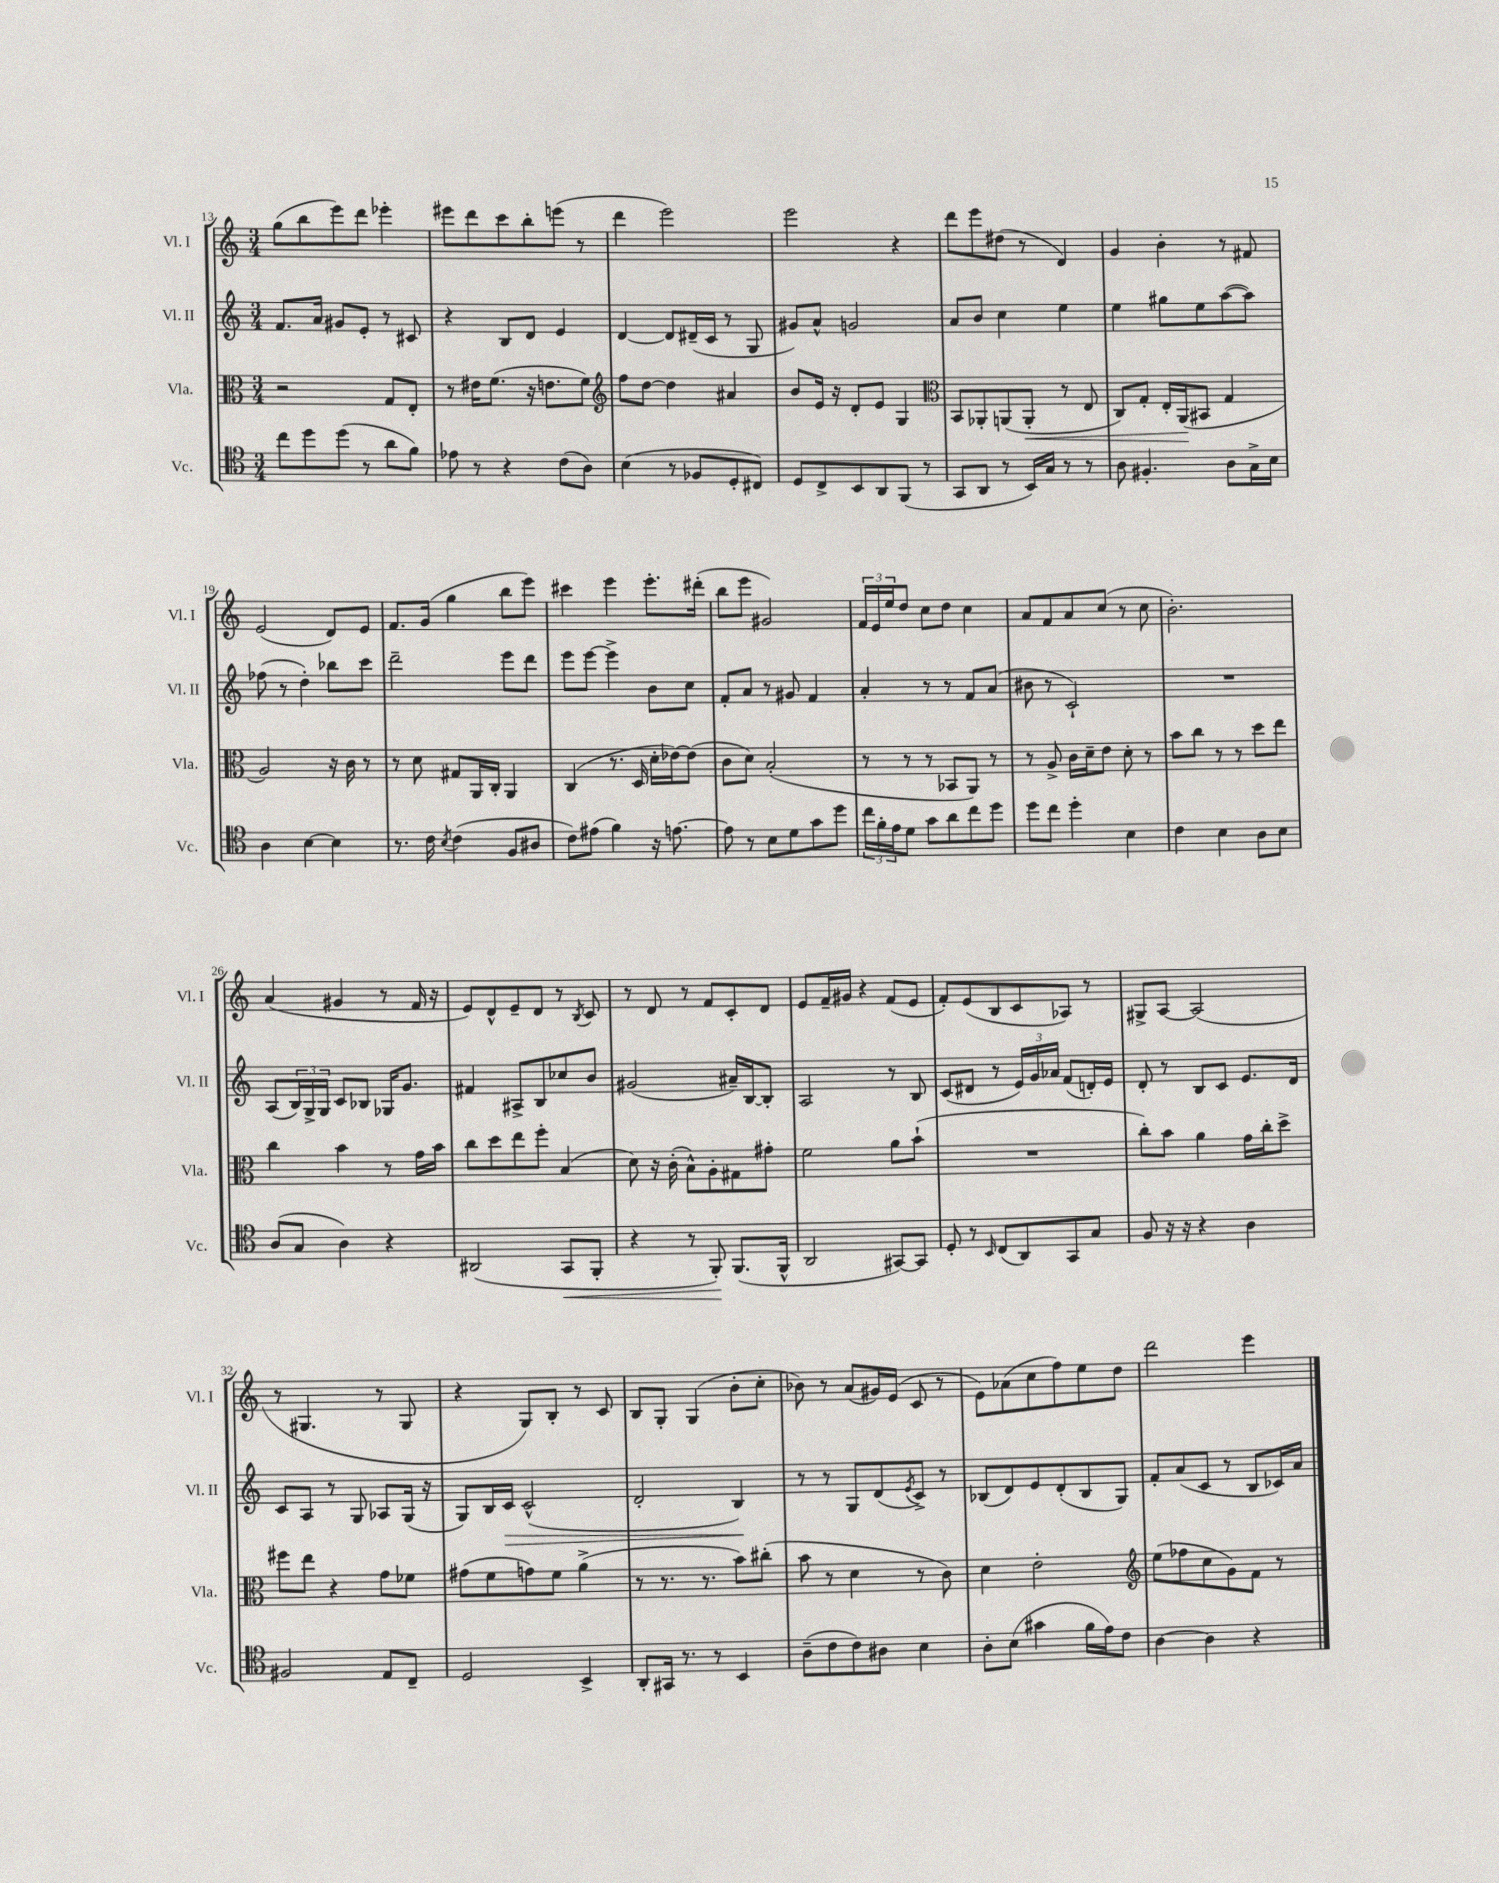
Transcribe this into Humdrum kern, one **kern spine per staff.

**kern	**dynam	**kern	**dynam	**kern	**dynam	**kern
*part4	*part4	*part3	*part3	*part2	*part2	*part1
*staff4	*staff4	*staff3	*staff3	*staff2	*staff2	*staff1
*I"Vc.	*	*I"Vla.	*	*I"Vl. II	*	*I"Vl. I
*I'Vc.	*	*I'Vla.	*	*I'Vl. II	*	*I'Vl. I
*clefC4	*	*clefC3	*	*clefG2	*	*clefG2
*k[]	*	*k[]	*	*k[]	*	*k[]
*M3/4	*	*M3/4	*	*M3/4	*	*M3/4
=13	=13	=13	=13	=13	=13	=13
8cc\L	.	2r	.	8.f/L	.	(8gg\L
8dd\	.	.	.	.	.	8bb\
.	.	.	.	16a/Jk	.	.
(8dd\J	.	.	.	8g#X/L	.	8eee\)
8r	.	.	.	8e'/J	.	8ddd\J
8a\L	.	8G/L	.	8r	.	4eee-X'\
8f\J)	.	8E'/J	.	8c#X/	.	.
=14	=14	=14	=14	=14	=14	=14
8e-X\	.	8r	.	4r	.	8eee#X\L
8r	.	16e#X\KL	.	.	.	8ddd\
.	.	(8.f\J	.	.	.	.
4r	.	.	.	8B/L	.	8ccc\
.	.	16r	.	8d/J	.	8bb'\
.	.	8.en\L	.	.	.	.
(8c\L	.	.	.	4e/	.	(8eeen\J
8A\J)	.	8f\J)	.	.	.	8r
=15	=15	=15	=15	=15	=15	=15
*	*	*clefG2	*	*	*	*
(4B\	.	8ff\L	.	[4d/	.	4ddd\
.	.	[8dd\J	.	.	.	.
8r	.	4dd\]	.	8d/L]	.	2eee\)
8F-X/L	.	.	.	(16d#X~/L	.	.
.	.	.	.	16c/JJ	.	.
8D'/	.	4a#X/	.	8r	.	.
8C#X/J)	.	.	.	8G/	.	.
=16	=16	=16	=16	=16	=16	=16
8D/L	.	8b/L	.	8g#X/L)	.	2eee\
8C^/	.	16e/Jk	.	8a^^/J	.	.
.	.	16r	.	.	.	.
8BB/	.	8d'/L	.	2gn/	.	.
8AA/	.	8e/J	.	.	.	.
(8FF/J	.	4G/	.	.	.	4r
8r	.	.	.	.	.	.
=17	=17	=17	=17	=17	=17	=17
*	*	*clefC3	*	*	*	*
8GG/L	.	8BB/L	.	8a/L	.	8ddd\L
8AA/J	.	8AA-X'/	.	8b/J	.	8eee\
8r	.	(8AAn/	.	4cc\	.	(8dd#X\J
!	!	!	!LO:HP:b	!	!	!
16BB/LL)	.	8AA'/J	<	.	.	8r
16G/JJ	.	.	.	.	.	.
8r	.	8r	.	4ee\	.	4d/)
8r	.	8E/	.	.	.	.
=18	=18	=18	=18	=18	=18	=18
8A\	.	8C/L)	.	4ee\	.	4g/
4.F#X'/	.	8G'/J	.	.	.	.
.	.	16E'/LL	.	8gg#X\L	.	4b'\
.	.	(16AA/J	.	.	.	.
.	.	8BB#X/J	[	8ee\	.	.
8A\L	.	4G/	.	([8aa\	.	8r
16G^\L	.	.	.	8aa\J])	.	8f#X/
16B\JJ	.	.	.	.	.	.
!!LO:LB:g=z
=19	=19	=19	=19	=19	=19	=19
4A\	.	2A/)	.	(8ff-X\	.	(2e/
.	.	.	.	8r	.	.
[4B\	.	.	.	4dd'\)	.	.
4B\]	.	16r	.	8bb-X\L	.	8d/L)
.	.	16c\	.	.	.	.
.	.	8r	.	8ccc\J	.	8e/J
=20	=20	=20	=20	=20	=20	=20
8.r	.	8r	.	2ddd~\	.	8.f/L
.	.	8d\	.	.	.	.
16c\	.	.	.	.	.	(16g/Jk
8qB/	.	.	.	.	.	.
(4c\	.	8G#X/L	.	.	.	4gg\
.	.	16AA/L	.	.	.	.
.	.	16C'/JJ	.	.	.	.
8F/L	.	4AA/	.	8eee\L	.	8bb\L
8A#X/J	.	.	.	8ddd\J	.	8eee\J)
=21	=21	=21	=21	=21	=21	=21
8c\L)	.	(4C/	.	8eee\L	.	4ccc#X\
(8e#X\J	.	.	.	[8eee\J	.	.
4f\)	.	8.r	.	4eee^\]	.	4eee\
.	.	16D/	.	.	.	.
16r	.	16d'\LL	.	8b\L	.	8.eee'\L
[8.en\	.	[16e-X\J)	.	.	.	.
.	.	(8e-\J]	.	8cc\J	.	.
.	.	.	.	.	.	(16ddd#X'\Jk
=22	=22	=22	=22	=22	=22	=22
8e\]	.	8c\L	.	8f'/L	.	8bb\L
8r	.	8d\J)	.	8a/J	.	8eee\J
8B\L	.	(2B'/	.	8r	.	2g#X/)
8d\	.	.	.	8g#X/	.	.
8g\	.	.	.	4f/	.	.
8dd\J	.	.	.	.	.	.
=23	=23	=23	=23	=23	=23	=23
24cc\LL	.	8r	.	4a'/	.	24f/LL
24f'\	.	.	.	.	.	24e/
24e\J	.	.	.	.	.	24ee/J
8d\J	.	8r	.	.	.	8dd/J
8g\L	.	8r	.	8r	.	8cc\L
8a\	.	8BB-X/L	.	8r	.	8dd\J
8cc\	.	8AA/J)	.	8f/L	.	4cc\
8dd\J	.	8r	.	(8a/J	.	.
=24	=24	=24	=24	=24	=24	=24
8dd\L	.	8r	.	8b#X\	.	8a/L
8cc\J	.	8A^/	.	8r	.	8f/
4dd'\	.	16c\LL	.	2c`/)	.	8a/
.	.	16d~\J	.	.	.	.
.	.	8e\J	.	.	.	(8cc/J
4B\	.	8d'\	.	.	.	8r
.	.	8r	.	.	.	8cc\
=25	=25	=25	=25	=25	=25	=25
4c\	.	8b\L	.	2.r	.	2.b'\)
.	.	8cc\J	.	.	.	.
4B\	.	8r	.	.	.	.
.	.	8r	.	.	.	.
8A\L	.	8dd\L	.	.	.	.
8B\J	.	8ee\J	.	.	.	.
!!LO:LB:g=z
=26	=26	=26	=26	=26	=26	=26
(8A/L	.	4cc\	.	(8A/L	.	(4a/
8G/J	.	.	.	24B/L)	.	.
.	.	.	.	24G^/	.	.
.	.	.	.	24G/JJ	.	.
4A\)	.	4b\	.	8c/L	.	4g#X/
.	.	.	.	8B-X/J	.	.
4r	.	8r	.	16G-X/KL	.	8r
.	.	.	.	8.g/J	.	.
.	.	16g\LL	.	.	.	16f/
.	.	16b\JJ	.	.	.	16r
=27	=27	=27	=27	=27	=27	=27
(2AA#X/	.	8cc\L	.	4f#X/	.	8e/L)
.	.	8dd\	.	.	.	8d^^/
.	.	8ee\	.	8A#X^/L	.	8e~/
.	.	8ff'\J	.	8B/	.	8d/J
!	!LO:HP:b	!	!	!	!	!
8GG/L	<	(4B/	.	8cc-X/	.	8r
.	.	.	.	.	.	8qB/
8FF'/J	.	.	.	8b/J	.	8c/
=28	=28	=28	=28	=28	=28	=28
4r	.	8d\)	.	(2g#X/	.	8r
.	.	16r	.	.	.	8d/
.	.	(16c'\	.	.	.	.
8r	.	8B^^\L)	.	.	.	8r
8FF'/)	.	8A'\	.	.	.	8f/L
(8.FF/L	[	8G#X\	.	16a#X~/LL)	.	8c'/
.	.	.	.	[16B/J	.	.
.	.	8g#X'\J	.	8B'/J]	.	8d/J
16FF^^/Jk	.	.	.	.	.	.
=29	=29	=29	=29	=29	=29	=29
2AA/	.	2f\	.	2A/	.	8e/L
.	.	.	.	.	.	16f~/L
.	.	.	.	.	.	16g#X/JJ
.	.	.	.	.	.	4r
[8GG#X/L)	.	8a\L	.	8r	.	(8f/L
8GG#/J]	.	(8b`\J	.	8B/	.	8e/J
=30	=30	=30	=30	=30	=30	=30
8D'/	.	2.r	.	(8c/L	.	8f'/L)
8r	.	.	.	8d#X/J	.	(8e/
16qqBB/	.	.	.	.	.	.
(8C/L	.	.	.	8r	.	8B/
8AA/)	.	.	.	24e/LL)	.	8c/
.	.	.	.	24g/	.	.
.	.	.	.	24a-X/JJ	.	.
8GG/	.	.	.	(8f/L	.	8A-X/J)
8G/J	.	.	.	16dn'/L)	.	8r
.	.	.	.	16e/JJ	.	.
=31	=31	=31	=31	=31	=31	=31
8F/	.	8cc'\L)	.	8d'/	.	8G#X^/L
16r	.	8b\J	.	8r	.	[8A/J
16r	.	.	.	.	.	.
4r	.	4a\	.	8B/L	.	(2A/]
.	.	.	.	8c/J	.	.
4A\	.	16g\LL	.	8.e/L	.	.
.	.	16cc'\J	.	.	.	.
.	.	8dd^\J	.	.	.	.
.	.	.	.	16d/Jk	.	.
!!LO:LB:g=z
=32	=32	=32	=32	=32	=32	=32
2F#X/	.	8ff#X\L	.	8c/L	.	8r
.	.	8ee\J	.	8A/J	.	4.G#X/
.	.	4r	.	8r	.	.
.	.	.	.	8G/	.	.
8E/L	.	8g\L	.	8A-X/L	.	8r
8C~/J	.	8f-X\J	.	(16G/Jk	.	8G#/
.	.	.	.	16r	.	.
=33	=33	=33	=33	=33	=33	=33
2D/	.	(8g#X\L	.	8G/L)	.	4r
.	.	8f\	.	16B/L	.	.
!	!	!	!	!	!LO:HP:b	!
.	.	.	.	16c/JJ	>	.
.	.	8gn\)	.	(2c^^/	.	8G/L)
.	.	8f\J	.	.	.	8B'/J
4BB^/	.	(4a^\	.	.	.	8r
.	.	.	.	.	.	8c/
=34	=34	=34	=34	=34	=34	=34
8AA'/L	.	8r	.	2d'/	.	8B/L
16GG#X/Jk	.	8.r	.	.	.	8G'/J
8.r	.	.	.	.	.	.
.	.	.	.	.	.	(4G/
.	.	8.r	.	.	.	.
8r	.	.	.	.	.	.
4BB/	.	8b\L)	.	4B/)	.	8b'\L
.	.	(8cc#X'\J	.	.	.	8cc'\J
.	.	.	.	.	]	.
=35	=35	=35	=35	=35	=35	=35
(8A~\L	.	8b\	.	8r	.	8b-X\)
8c\	.	8r	.	8r	.	8r
8c\)	.	4d\	.	8G/L	.	(8a/L
8A#X\J	.	.	.	(8d/	.	16g#X/L)
.	.	.	.	.	.	(16e/JJ
.	.	.	.	8qe/	.	.
4B\	.	8r	.	8c^/J)	.	8c/
.	.	8c\)	.	8r	.	8r
=36	=36	=36	=36	=36	=36	=36
8A'\L	.	4d\	.	(8B-X/L	.	8e\L)
(8B\J	.	.	.	8d/)	.	(8a-X\
4g#X\	.	2e'\	.	8e/	.	8cc\
.	.	.	.	(8d'/	.	8ff\)
16f\LL	.	.	.	8B-/	.	8ee\
16e\J)	.	.	.	.	.	.
8c\J	.	.	.	8G/J)	.	8dd\J
=37	=37	=37	=37	=37	=37	=37
*	*	*clefG2	*	*	*	*
[4A\	.	(8ee\L	.	8f'/L	.	2ddd\
.	.	8ff-X\	.	(8a/	.	.
4A\]	.	8cc\	.	8c/J	.	.
.	.	8g\)	.	8r	.	.
4r	.	8f\J	.	8B/L	.	4eee\
.	.	8r	.	16c-X/L)	.	.
.	.	.	.	16a/JJ	.	.
==	==	==	==	==	==	==
*-	*-	*-	*-	*-	*-	*-
